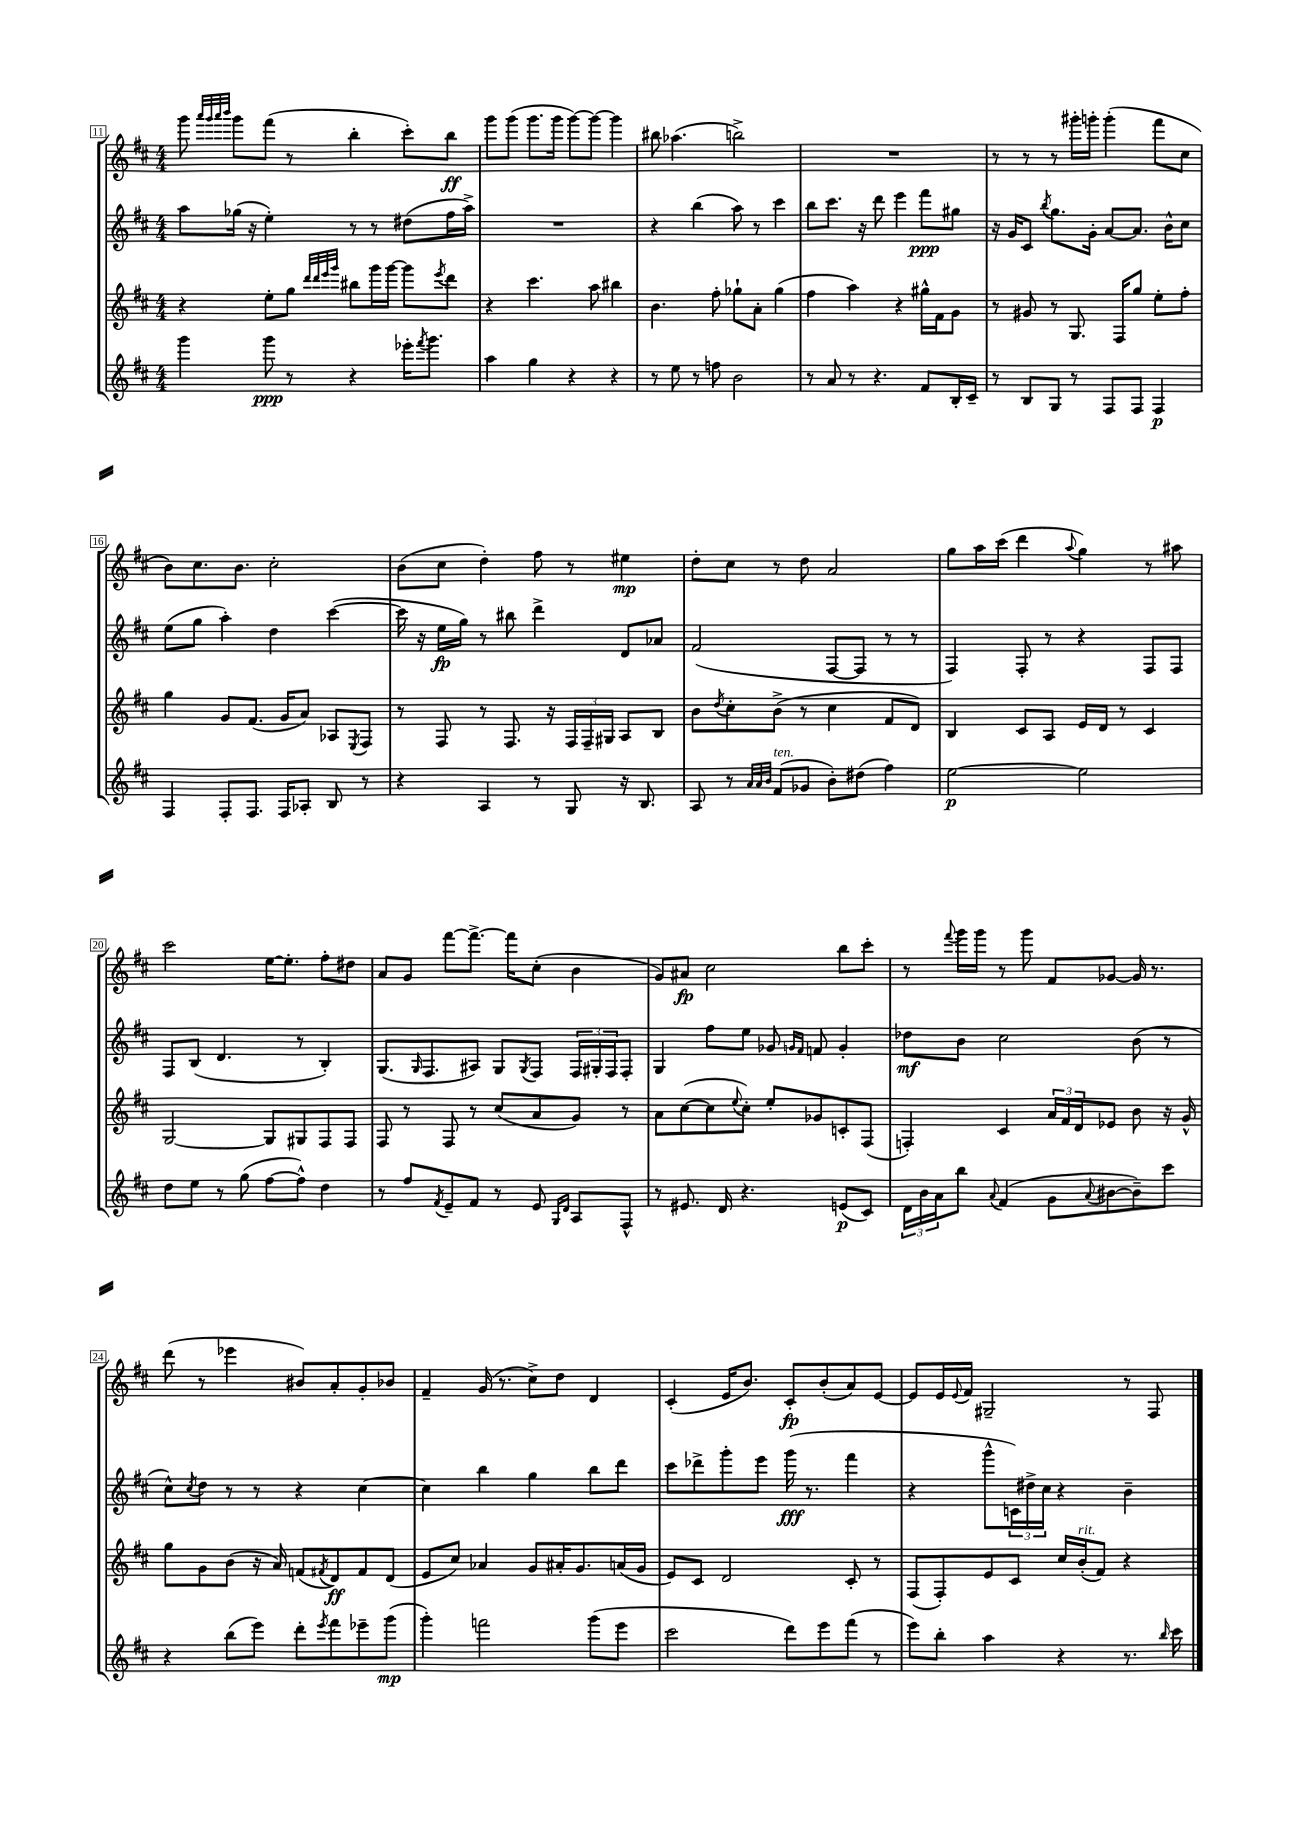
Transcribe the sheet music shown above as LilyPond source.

<<
\new StaffGroup <<
\new Staff = "s0" {
    \clef treble \key d \major \numericTimeSignature \time 4/4
    g'''8 \grace { a'''32 g'''32 a'''32 b'''32 } g'''8 fis'''8( r8 b''4-. cis'''8-.) b''8\ff |
    g'''8 g'''8( g'''8. g'''16 g'''8~) g'''8~ g'''4 |
    bis''8 aes''4.( b''2->) |
    R1 |
    r8 r8 r8 gis'''16-. g'''16-. g'''4-.( fis'''8 cis''8 |
    b'8) cis''8. b'8. cis''2-. |
    b'8( cis''8 d''4-.) fis''8 r8 eis''4\mp |
    d''8-. cis''8 r8 d''8 a'2 |
    g''8 a''16 cis'''16( d'''4 \appoggiatura { a''8 } g''4) r8 ais''8 |
    cis'''2 e''16~ e''8.-. fis''8-. dis''8 |
    a'8 g'8 fis'''8~ fis'''8.~-> fis'''16 cis''8-.( b'4 |
    g'8) ais'8\fp cis''2 b''8 cis'''8-. |
    r8 \appoggiatura { fis'''8 } g'''16 g'''16 r8 g'''8 fis'8 ges'8~ ges'16 r8. |
    d'''8( r8 ees'''4 bis'8) a'8-. g'8-. bes'8 |
    fis'4-- g'16( r8. cis''8->) d''8 d'4 |
    cis'4-.( e'16 b'8.) cis'8-.\fp b'8-.( a'8) e'8~ |
    e'8 e'16 \appoggiatura { e'8 } fis'16 gis2-- r8 fis8 \bar "|." |
}
\new Staff = "s1" {
    \clef treble \key d \major \numericTimeSignature \time 4/4
    a''8 ges''16( r16 e''4-.) r8 r8 dis''8( fis''16 a''16->) |
    R1 |
    r4 b''4( a''8) r8 cis'''4 |
    b''8 cis'''8. r16 d'''8 e'''4 fis'''8\ppp gis''8 |
    r16 g'16 cis'8 \acciaccatura { b''8 } g''8. g'16-. a'8~ a'8. b'16-^ cis''8 |
    e''8( g''8 a''4-.) d''4 cis'''4~( |
    cis'''16 r16 e''16\fp g''16) r8 bis''8 d'''4-> d'8 aes'8 |
    fis'2( fis8~ fis8 r8 r8 |
    fis4) fis8-. r8 r4 fis8 fis8 |
    fis8 b8( d'4. r8 b4-.) |
    g8.( \grace { g16 } fis8. ais8) g8 \acciaccatura { g8 } fis8 \tuplet 3/2 { fis16 gis16-. fis16 } fis8-. |
    g4 fis''8 e''8 ges'8 \grace { g'16 fis'16 } f'8 g'4-. |
    des''8\mf b'8 cis''2 b'8( r8 |
    cis''8-^) \acciaccatura { cis''8 } d''8 r8 r8 r4 cis''4~ |
    cis''4 b''4 g''4 b''8 d'''8 |
    cis'''8 des'''8-> g'''8-. e'''8 g'''16\fff( r8. fis'''4 |
    r4 g'''8-^ \tuplet 3/2 { c'16) dis''16-> cis''16 } r4 b'4-- \bar "|." |
}
\new Staff = "s2" {
    \clef treble \key d \major \numericTimeSignature \time 4/4
    r4 e''8-. g''8 \grace { d'''32 d'''32 e'''32 g'''32 } bis''8 g'''16 g'''16~ g'''8 \acciaccatura { e'''8 } d'''8 |
    r4 cis'''4. a''8 bis''4 |
    b'4. fis''8-. ges''8-! a'8-. ges''4( |
    fis''4 a''4) r4 gis''16-^ fis'16 g'8 |
    r8 gis'8 r8 g8. fis16 g''8 e''8-. fis''8-. |
    g''4 g'8 fis'8.( g'16 a'8) aes8 \acciaccatura { e8 } fis8 |
    r8 fis8 r8 fis8. r16 \tuplet 3/2 { fis16 fis16-- gis16 } a8 b8 |
    b'8 \acciaccatura { d''8 } cis''8-. b'8->( r8 cis''4 fis'8 d'8) |
    b4 cis'8 a8 e'16 d'16 r8 cis'4 |
    g2~ g8 gis8 fis8 fis8 |
    fis8 r8 fis8 r8 cis''8( a'8 g'8) r8 |
    a'8 cis''8~( cis''8 \appoggiatura { e''8 } cis''8-.) e''8-. ges'8 c'8-. fis8( |
    f4-.) cis'4 \tuplet 3/2 { a'16 fis'16 d'16 } ees'8 b'8 r16 g'16-^ |
    g''8 g'8 b'8( r16 a'16) f'8( \acciaccatura { fis'8 } d'8\ff) fis'8 d'8( |
    e'8 cis''8) aes'4 g'8 ais'16-. g'8. a'16( g'16 |
    e'8) cis'8 d'2 cis'8-. r8 |
    fis8( fis8-.) e'8 cis'8 cis''16 b'16-.^\markup { \italic "rit." }( fis'8) r4 \bar "|." |
}
\new Staff = "s3" {
    \clef treble \key d \major \numericTimeSignature \time 4/4
    g'''4 g'''8\ppp r8 r4 ees'''16-. \acciaccatura { fis'''8 } g'''8. |
    a''4 g''4 r4 r4 |
    r8 e''8 r8 f''8 b'2 |
    r8 a'8 r8 r4. fis'8 b16-. cis'16-- |
    r8 b8 g8 r8 fis8 fis8 fis4\p |
    fis4 fis8-. fis8. fis16 aes8-. b8 r8 |
    r4 a4 r8 g8 r16 b8. |
    a8 r8 \grace { a'32 a'32 b'32 } fis'8^\markup { \italic "ten." }( ges'8 b'8-.) dis''8( fis''4) |
    e''2~\p e''2 |
    d''8 e''8 r8 g''8( fis''8~ fis''8-^) d''4 |
    r8 fis''8 \acciaccatura { fis'8 } e'8-- fis'8 r8 e'8 \grace { g16 d'16 } a8 fis8-^ |
    r8 eis'8. d'16 r4. e'8\p( cis'8) |
    \tuplet 3/2 { d'16 b'16 a'16 } b''8 \appoggiatura { a'8 } fis'4( g'8 \appoggiatura { a'8 } bis'8~ bis'8--) cis'''8 |
    r4 b''8( e'''8) d'''8-. \acciaccatura { e'''8 } fis'''8 ees'''8-- g'''8\mp( |
    g'''4-.) f'''2 g'''8( e'''8 |
    cis'''2 d'''8) e'''8 fis'''8( r8 |
    e'''8) b''8-. a''4 r4 r8. \grace { b''16 } cis'''16 \bar "|." |
}
>>
>>
\layout { \context { \Score currentBarNumber = #11 \override BarNumber.stencil = #(make-stencil-boxer 0.1 0.3 ly:text-interface::print) } }
